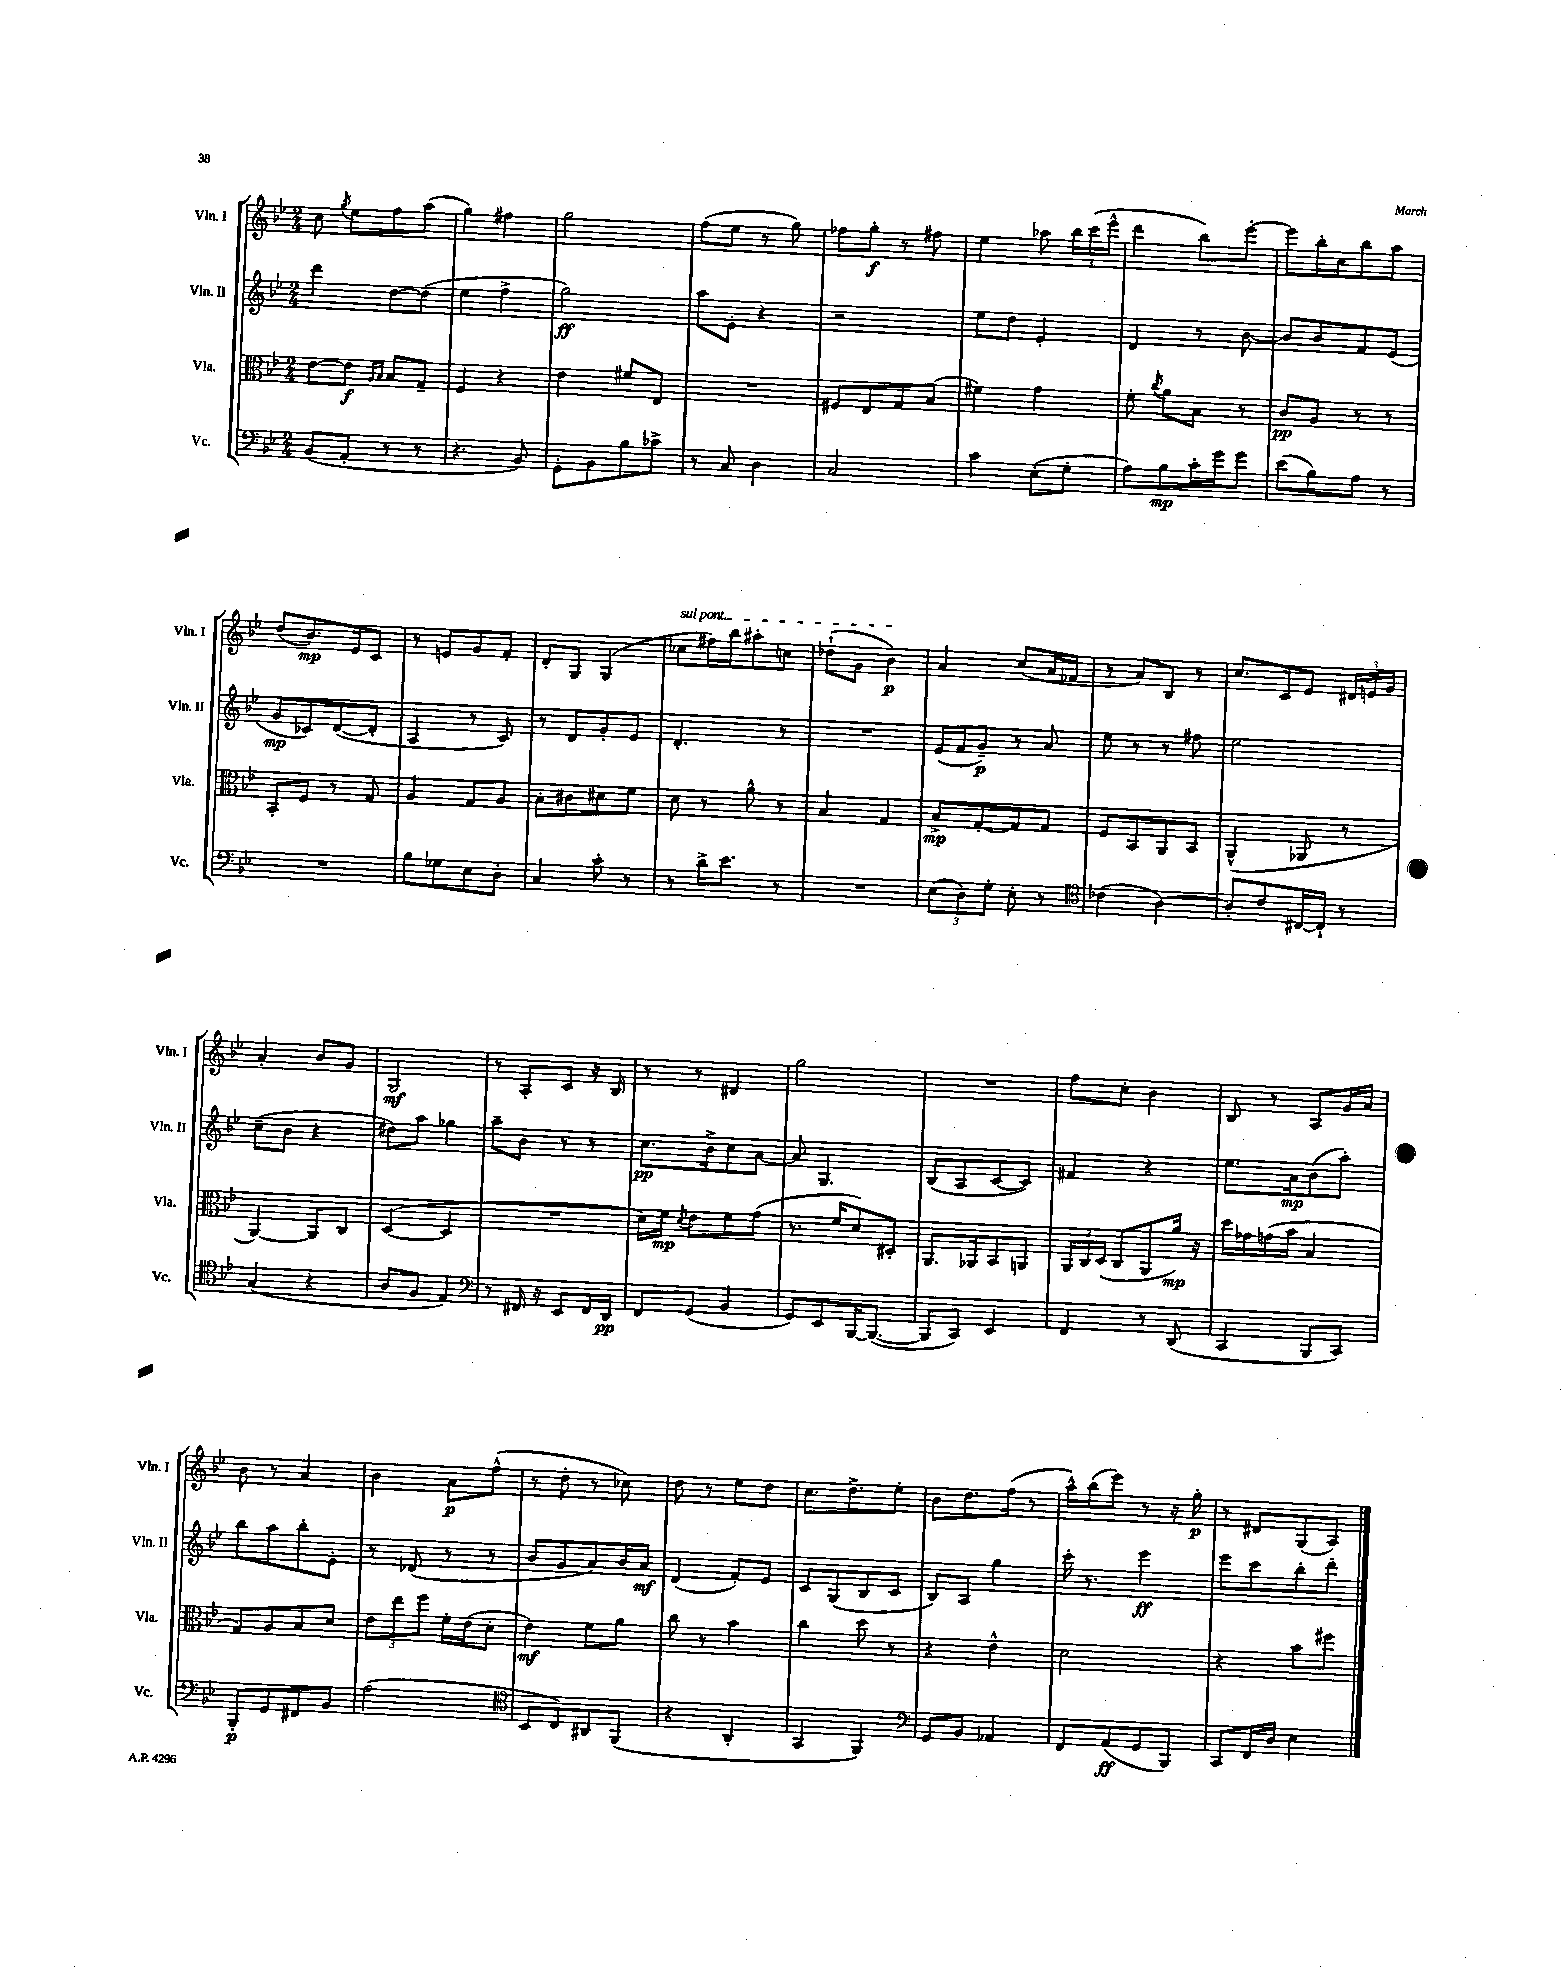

**kern	**dynam	**kern	**dynam	**kern	**dynam	**kern	**dynam
*part4	*part4	*part3	*part3	*part2	*part2	*part1	*part1
*staff4	*staff4	*staff3	*staff3	*staff2	*staff2	*staff1	*staff1
*I"Vc.	*	*I"Vla.	*	*I"Vln. II	*	*I"Vln. I	*
*I'Vc.	*	*I'Vla.	*	*I'Vln. II	*	*I'Vln. I	*
*clefF4	*	*clefC3	*	*clefG2	*	*clefG2	*
*k[b-e-]	*	*k[b-e-]	*	*k[b-e-]	*	*k[b-e-]	*
*M2/4	*	*M2/4	*	*M2/4	*	*M2/4	*
=8	=8	=8	=8	=8	=8	=8	=8
(8BB-/L	.	[8e-\L	.	4ddd\	.	8cc\	.
.	.	.	.	.	.	8qgg/	.
8AA'/J	.	8e-\J]	f	.	.	8ee-\L	.
.	.	16qqA/LL	.	.	.	.	.
.	.	16qqB-/JJ	.	.	.	.	.
8r	.	8B-/L	.	[8dd\L	.	8ff\	.
8r	.	8G~/J	.	(8dd\J]	.	(8aa\J	.
=9	=9	=9	=9	=9	=9	=9	=9
4.r	.	4F/	.	4ee-\	.	4gg\)	.
.	.	4r	.	4ff^\	.	4ff#X\	.
8BB-/)	.	.	.	.	.	.	.
=10	=10	=10	=10	=10	=10	=10	=10
8GG'\L	.	4e-\	.	2gg\)	ff	2gg\	.
8BB-\	.	.	.	.	.	.	.
8B-\	.	8f#X/L	.	.	.	.	.
8c-X^\J	.	8E-/J	.	.	.	.	.
=11	=11	=11	=11	=11	=11	=11	=11
8r	.	2r	.	8aa\L	.	(8ff\L	.
8C/	.	.	.	8e-'\J	.	8ee-\J	.
4D\	.	.	.	4r	.	8r	.
.	.	.	.	.	.	8gg\)	.
=12	=12	=12	=12	=12	=12	=12	=12
2C/	.	8F#X/L	.	2r	.	8ff-X\L	.
.	.	8E-/	.	.	.	8gg'\J	f
.	.	8G/	.	.	.	8r	.
.	.	(8B-/J	.	.	.	8ff#X\	.
=13	=13	=13	=13	=13	=13	=13	=13
4c\	.	4f#X\)	.	8ee-\L	.	4ee-\	.
.	.	.	.	8dd\J	.	.	.
(8E-'\L	.	4g\	.	4e-'/	.	8aa-X\	.
8G'\J	.	.	.	.	.	24bb-\LL	.
.	.	.	.	.	.	(24ccc\	.
.	.	.	.	.	.	24eee-^^\JJ	.
=14	=14	=14	=14	=14	=14	=14	=14
8A\L)	.	8f'\	.	4d/	.	4ddd\	.
.	.	8qcc/	.	.	.	.	.
8B-\	mp	8a\L	.	.	.	.	.
16c'\L	.	8B-\J	.	8r	.	8bb-\L)	.
16g\J	.	.	.	.	.	.	.
8g\J	.	8r	.	[8b-\	.	[8eee-'\J	.
=15	=15	=15	=15	=15	=15	=15	=15
(8e-\L	.	8c/L	pp	8b-/L]	.	8eee-\L]	.
8B-\)	.	8A/J	.	8b-/	.	16bb-'\L	.
.	.	.	.	.	.	16cc\J	.
8A\J	.	8r	.	8f/	.	8bb-\	.
8r	.	8r	.	(8e-/J	.	8aa\J	.
!!LO:LB:g=z
=16	=16	=16	=16	=16	=16	=16	=16
2r	.	8BB-'/L	.	8g/L	mp	(8dd/L	.
.	.	8F/J	.	8c-X/)	.	8.b-/)	mp
.	.	8r	.	([8d/	.	.	.
.	.	.	.	.	.	16e-/k	.
.	.	8G/	.	8d'/J]	.	8c/J	.
=17	=17	=17	=17	=17	=17	=17	=17
8B-\L	.	4A/	.	4A/	.	8r	.
8G-X\	.	.	.	.	.	8en/L	.
8E-\	.	8G/L	.	8r	.	8g/	.
8D'\J	.	8A/J	.	8c/)	.	8f'/J	.
=18	=18	=18	=18	=18	=18	=18	=18
4C/	.	8B-'\L	.	8r	.	8d'/L	.
.	.	8c#X\	.	8d/L	.	8G/J	.
8c'\	.	8d#X\	.	8g'/	.	(4G/	.
8r	.	8f\J	.	8e-/J	.	.	.
=19	=19	=19	=19	=19	=19	=19	=19
!	!	!	!	!	!	!LO:TX:a:i:t=sul pont.	!
8r	.	8d\	.	4.d'/	.	8cc-X\L	.
16d^\KL	.	8r	.	.	.	16ff#X\L)	.
8.e-\J	.	.	.	.	.	16bb-\J	.
.	.	8a^^\	.	.	.	8aa#X'\	.
8r	.	8r	.	8r	.	8ccn\J	.
=20	=20	=20	=20	=20	=20	=20	=20
2r	.	4B-/	.	2r	.	(8dd-X`\L	.
.	.	.	.	.	.	8g\J	.
.	.	4G/	.	.	.	4b-\)	p
=21	=21	=21	=21	=21	=21	=21	=21
(12E-\L	.	8B-^/L	mp	(16e-/LL	.	4a/	.
.	.	.	.	16f/J	.	.	.
12D\)	.	.	.	.	.	.	.
.	.	[8G'/	.	8g~/J)	p	.	.
12G'\J	.	.	.	.	.	.	.
8E-'\	.	8G/]	.	8r	.	(8cc/L	.
8r	.	8G/J	.	8a/	.	16a/L	.
.	.	.	.	.	.	16f-X/JJ	.
=22	=22	=22	=22	=22	=22	=22	=22
*clefC4	*	*	*	*	*	*	*
(4c-X\	.	8F/L	.	8ee-\	.	8r	.
.	.	8BB-/	.	8r	.	8a/L)	.
[4A\)	.	8AA/	.	8r	.	8B-/J	.
.	.	8BB-/J	.	8ff#X\	.	8r	.
=23	=23	=23	=23	=23	=23	=23	=23
8A'/L]	.	(4AA^^/	.	2ee-\	.	8.cc/L	.
8c/	.	.	.	.	.	.	.
.	.	.	.	.	.	16c/k	.
[16C#X/L	.	8AA-X/	.	.	.	8e-/J	.
16C#`/JJ]	.	.	.	.	.	.	.
8r	.	8r	.	.	.	24d#X/LL	.
.	.	.	.	.	.	24en/	.
.	.	.	.	.	.	24g/JJ	.
!!LO:LB:g=z
=24	=24	=24	=24	=24	=24	=24	=24
(4G/	.	[4AA/)	.	(8cc~\L	.	4a'/	.
.	.	.	.	8b-\J	.	.	.
4r	.	8AA/L]	.	4r	.	8b-/L	.
.	.	8C/J	.	.	.	8g/J	.
=25	=25	=25	=25	=25	=25	=25	=25
8A/L	.	([4D/	.	8dd#X\L)	.	2G/	mf
8F/J	.	.	.	8aa\J	.	.	.
4E-/)	.	4D/]	.	4gg-X\	.	.	.
=26	=26	=26	=26	=26	=26	=26	=26
*clefF4	*	*	*	*	*	*	*
8r	.	2r	.	8aa~\L	.	8r	.
16FF#X/	.	.	.	8b-\J	.	8A'/L	.
16r	.	.	.	.	.	.	.
8EE-/L	.	.	.	8r	.	8c/J	.
16FF#/L	.	.	.	8r	.	16r	.
16DD/JJ	pp	.	.	.	.	16B-/	.
=27	=27	=27	=27	=27	=27	=27	=27
8FF/L	.	16d\LL)	.	8.cc\L	pp	8r	.
.	.	16f\JJ	mp	.	.	.	.
.	.	8qd/	.	.	.	.	.
(8GG/J	.	8e-\L	.	.	.	8r	.
.	.	.	.	16b-^\k	.	.	.
4BB-/	.	8f\	.	8cc\	.	4d#X/	.
.	.	(8g\J	.	[8a\J	.	.	.
=28	=28	=28	=28	=28	=28	=28	=28
8GG/L)	.	8.r	.	8a/]	.	2gg\	.
8EE-/	.	.	.	4.G/	.	.	.
.	.	16f/KL	.	.	.	.	.
[16BBB-/K	.	8d/)	.	.	.	.	.
(8.BBB-/J_	.	.	.	.	.	.	.
.	.	8D#X'/J	.	.	.	.	.
=29	=29	=29	=29	=29	=29	=29	=29
8BBB-/L]	.	8.AA/L	.	(8B-/L	.	2r	.
8CC/J)	.	.	.	8A/	.	.	.
.	.	16AA-X/k	.	.	.	.	.
4EE-/	.	8BB-/	.	[8c/	.	.	.
.	.	8AAn/J	.	8c/J])	.	.	.
=30	=30	=30	=30	=30	=30	=30	=30
4FF/	.	24AA/LL	.	4f#X/	.	8ff\L	.
.	.	24C/	.	.	.	.	.
.	.	(24D/JJ	.	.	.	.	.
.	.	8C/L	.	.	.	8cc'\J	.
8r	.	8AA/	.	4r	.	4b-\	.
(8DD/	.	16a/Jk)	mp	.	.	.	.
.	.	16r	.	.	.	.	.
=31	=31	=31	=31	=31	=31	=31	=31
4CC/	.	16dd\LL	.	8.ee-\L	.	8B-/	.
.	.	16g-X\	.	.	.	.	.
.	.	(16gn\	.	.	.	8r	.
.	.	16b-\JJ	.	16a\k	mp	.	.
8BBB-/L	.	4B-/	.	(8b-\	.	8A/L	.
8CC/J)	.	.	.	8aa'\J)	.	16g/L	.
.	.	.	.	.	.	16a/JJ	.
!!LO:LB:g=z
=32	=32	=32	=32	=32	=32	=32	=32
8BBB-'/L	p	8G/L)	.	8bb-\L	.	8b-\	.
8GG/	.	8A/	.	8aa\	.	8r	.
8FF#X/	.	8B-/	.	8bb-'\	.	4a/	.
8BB-/J	.	8d/J	.	8e-'\J	.	.	.
=33	=33	=33	=33	=33	=33	=33	=33
(2A\	.	12e-\L	.	8r	.	4b-\	.
.	.	12ee-\	.	.	.	.	.
.	.	.	.	(8d-X/	.	.	.
.	.	12ff\J	.	.	.	.	.
.	.	16f'\LL	.	8r	.	8a\L	p
.	.	(16e-\J	.	.	.	.	.
.	.	8d'\J	.	8r	.	(8ff^^\J	.
=34	=34	=34	=34	=34	=34	=34	=34
*clefC4	*	*	*	*	*	*	*
8BB-/L	.	4e-\)	mf	8b-/L	.	8r	.
8C/)	.	.	.	8g/	.	8dd'\	.
8AA#X/	.	8f\L	.	8a/)	.	8r	.
(8FF/J	.	8a\J	.	16b-/L	.	8cc-X\)	.
.	.	.	.	16a/JJ	mf	.	.
=35	=35	=35	=35	=35	=35	=35	=35
4r	.	8cc\	.	(4d/	.	8dd\	.
.	.	8r	.	.	.	8r	.
4AA'/	.	4b-\	.	8f'/L)	.	8ee-\L	.
.	.	.	.	8e-/J	.	8dd\J	.
=36	=36	=36	=36	=36	=36	=36	=36
4GG/	.	4cc\	.	8c/L	.	8.cc\L	.
.	.	.	.	(8G/	.	.	.
.	.	.	.	.	.	8.dd^\	.
4FF/)	.	8dd\	.	8B-/	.	.	.
.	.	8r	.	8c/J	.	8ee-'\J	.
=37	=37	=37	=37	=37	=37	=37	=37
*clefF4	*	*	*	*	*	*	*
8GG/L	.	4r	.	8B-/L)	.	8b-\L	.
8BB-/J	.	.	.	8A/J	.	8.dd\	.
4AA-X/	.	4e-^^\	.	4gg\	.	.	.
.	.	.	.	.	.	(16ff\Jk	.
.	.	.	.	.	.	8r	.
=38	=38	=38	=38	=38	=38	=38	=38
8FF/L	.	2d\	.	16ccc'\	.	16aa^^\LL)	.
.	.	.	.	8.r	.	(16bb-\J	.
(8AA/	ff	.	.	.	.	8eee-\J)	.
8GG/	.	.	.	4eee-\	ff	8r	.
8BBB-/J)	.	.	.	.	.	16r	.
.	.	.	.	.	.	16gg'\	p
=39	=39	=39	=39	=39	=39	=39	=39
8CC/L	.	4r	.	8eee-\L	.	8r	.
16FF/L	.	.	.	8ccc\	.	8d#X/L	.
16D/JJ	.	.	.	.	.	.	.
4E-\	.	8b-\L	.	8bb-'\	.	(8G/	.
.	.	8ff#X\J	.	8ddd'\J	.	8A/J)	.
==	==	==	==	==	==	==	==
*-	*-	*-	*-	*-	*-	*-	*-
